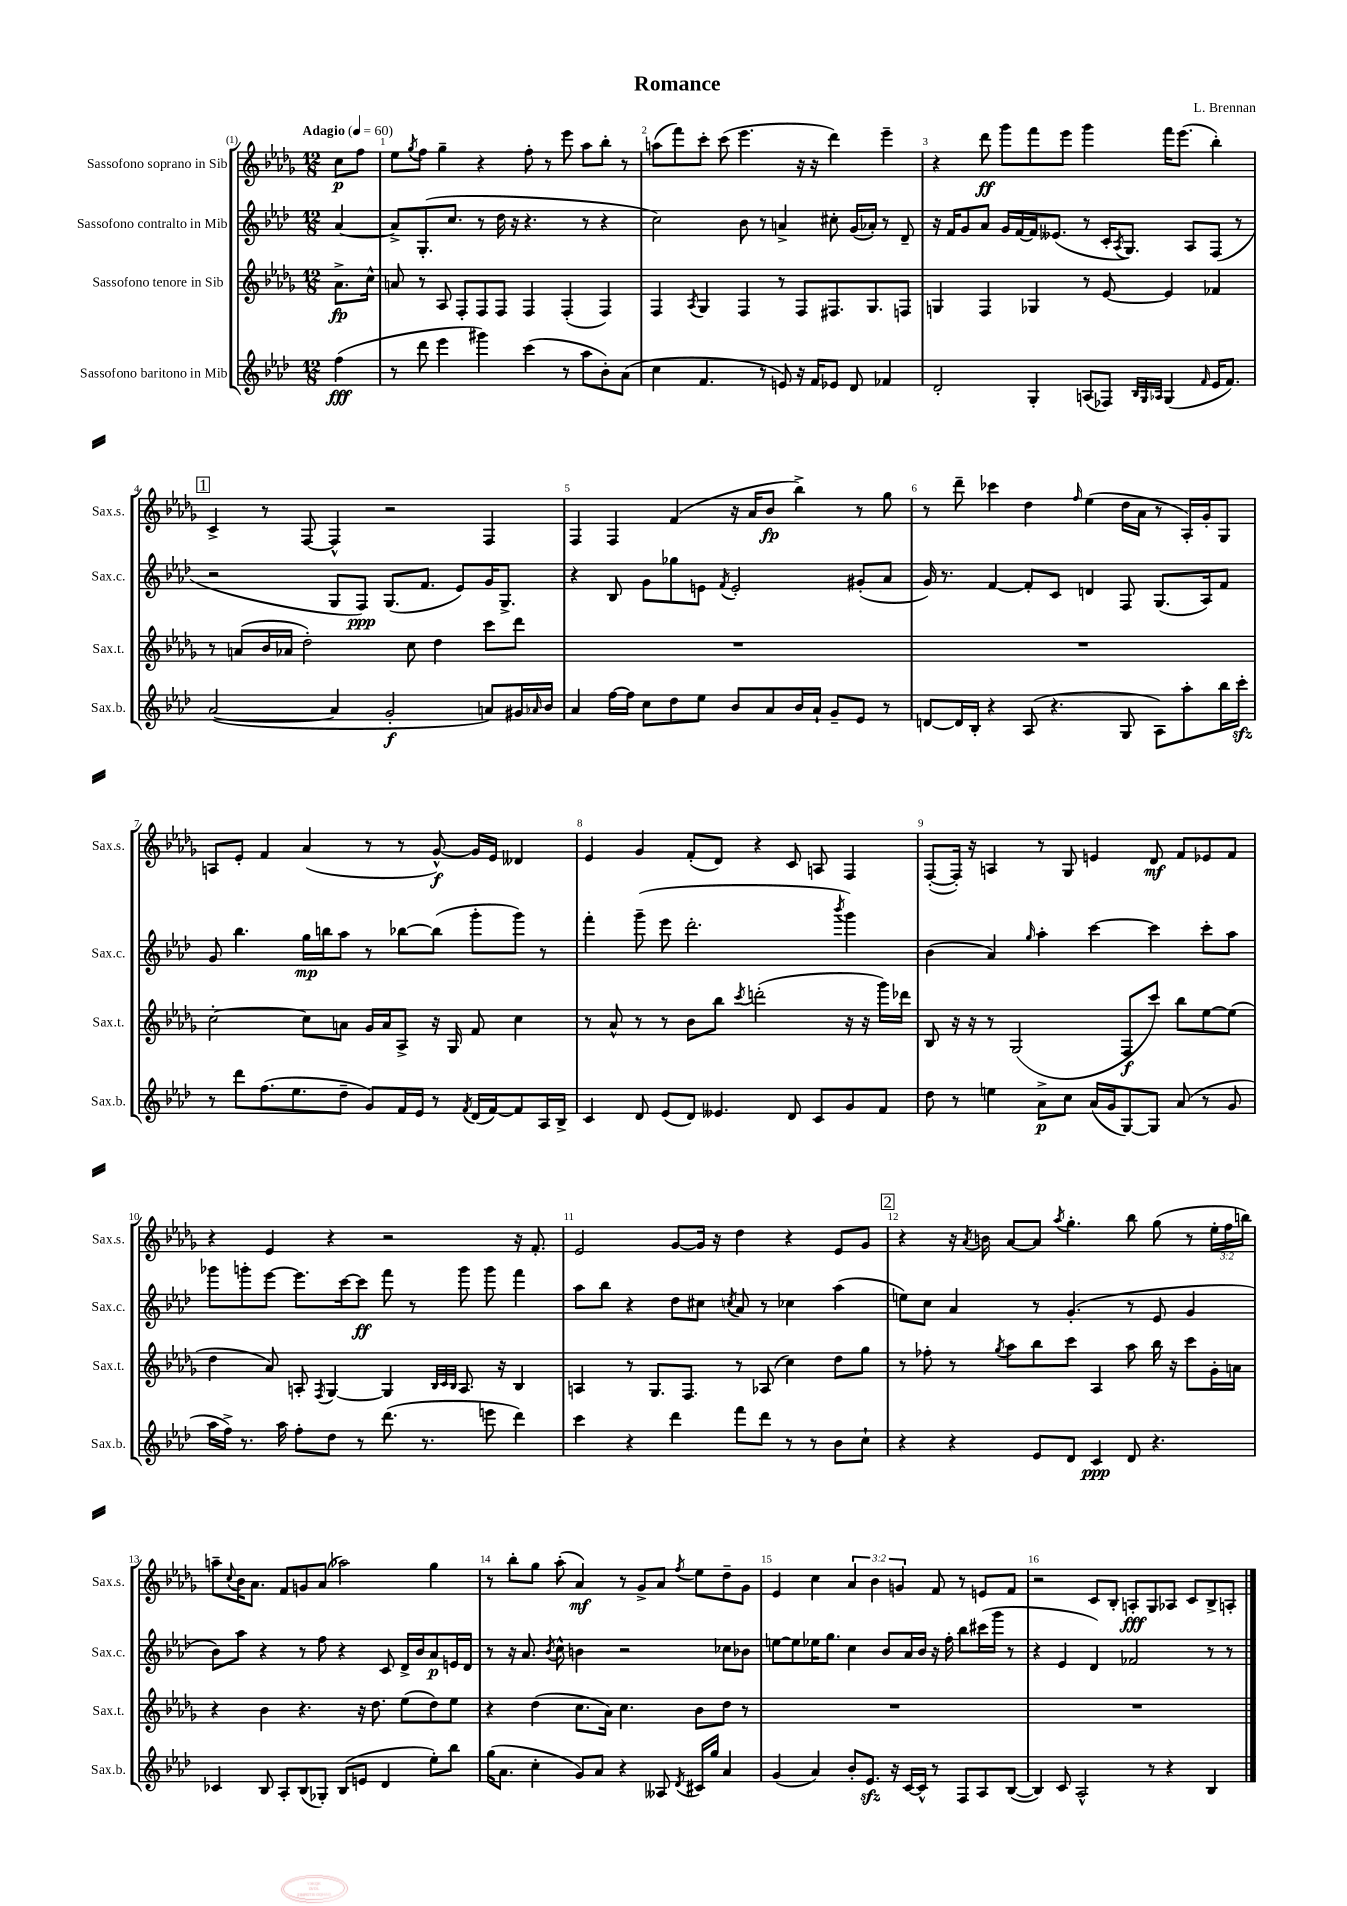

**kern	**dynam	**kern	**dynam	**kern	**dynam	**kern	**dynam
*part4	*part4	*part3	*part3	*part2	*part2	*part1	*part1
*staff4	*staff4	*staff3	*staff3	*staff2	*staff2	*staff1	*staff1
*I"Sassofono baritono in Mib	*	*I"Sassofono tenore in Sib	*	*I"Sassofono contralto in Mib	*	*I"Sassofono soprano in Sib	*
*I'Sax.b.	*	*I'Sax.t.	*	*I'Sax.c.	*	*I'Sax.s.	*
*clefG2	*	*clefG2	*	*clefG2	*	*clefG2	*
*k[b-e-a-d-]	*	*k[b-e-a-d-g-]	*	*k[b-e-a-d-]	*	*k[b-e-a-d-g-]	*
*M12/8	*	*M12/8	*	*M12/8	*	*M12/8	*
*MM60	*	*MM60	*	*MM60	*	*MM60	*
=	=	=	=	=	=	=	=
!	!	!	!	!	!	!LO:TX:a:B:t=Adagio	!
(4ff\	fff	8.a-^\L	fp	[4a-/	.	8cc\L	p
.	.	.	.	.	.	8ff\J	.
.	.	16cc^^\Jk	.	.	.	.	.
=1	=1	=1	=1	=1	=1	=1	=1
8r	.	8an/	.	8a-^/L]	.	8ee-\L	.
.	.	.	.	.	.	8qgg-/	.
8ddd-\	.	8r	.	(8.G'/	.	8ff\J	.
4eee-\	.	8A-/	.	.	.	4gg-~\	.
.	.	.	.	8.cc/J	.	.	.
.	.	8F'/L	.	.	.	.	.
4ggg#X\)	.	8F/	.	8r	.	4r	.
.	.	8F/J	.	16dd-\	.	.	.
.	.	.	.	16r	.	.	.
(4ccc\	.	4F/	.	4.r	.	8ff'\	.
.	.	.	.	.	.	8r	.
8r	.	(4F'/	.	.	.	8eee-\	.
8aa-\L	.	.	.	8r	.	8aa-\L	.
8b-'\)	.	4F/)	.	4r	.	8bb-'\J	.
(8a-\J	.	.	.	.	.	8r	.
=2	=2	=2	=2	=2	=2	=2	=2
4cc\	.	4F/	.	2cc\)	.	(8aan\L	.
.	.	.	.	.	.	8fff\)	.
.	.	8qA-/	.	.	.	.	.
4.f/	.	4G-/	.	.	.	8ccc'\J	.
.	.	.	.	.	.	(8ccc\	.
.	.	4F/	.	8b-\	.	4.eee-\	.
8r	.	.	.	8r	.	.	.
8en/)	.	8r	.	4an^/	.	.	.
16r	.	8F/L	.	.	.	16r	.
16f/KL	.	.	.	.	.	16r	.
8e-X/J	.	8.F#X/	.	8cc#X'\	.	4ddd-\)	.
8d-/	.	.	.	(16g/LL	.	.	.
.	.	8.G-/	.	16a-X'/JJ)	.	.	.
4f-X/	.	.	.	8r	.	4eee-~\	.
.	.	8Fn/J	.	8d-~/	.	.	.
=3	=3	=3	=3	=3	=3	=3	=3
2d-'/	.	4Gn/	.	16r	.	4r	.
.	.	.	.	16f/KL	.	.	.
.	.	.	.	8g/	.	.	.
.	.	4F/	.	8a-/J	.	8ddd-\	ff
.	.	.	.	16g/LL	.	8ggg-\L	.
.	.	.	.	[16f/	.	.	.
4G'/	.	4G-X/	.	16f/J]	.	8fff\	.
.	.	.	.	(8.e--X/J	.	.	.
.	.	.	.	.	.	8eee-\J	.
(8An/L	.	8r	.	8r	.	4ggg-\	.
8F-X/J)	.	[8e-/	.	16c'/KL	.	.	.
.	.	.	.	8qA-/	.	.	.
.	.	.	.	8.G/J)	.	.	.
32qqB-/LLL	.	.	.	.	.	.	.
32qqG/	.	.	.	.	.	.	.
32qqA-X/JJJ	.	.	.	.	.	.	.
(4G/	.	4e-/]	.	.	.	16fff\KL	.
.	.	.	.	.	.	(8.eee-\J	.
.	.	.	.	8A-/L	.	.	.
16qqf/	.	.	.	.	.	.	.
16e-/KL	.	4f-X/	.	(8F/J	.	4bb-'\)	.
8.f/J)	.	.	.	.	.	.	.
.	.	.	.	8r	.	.	.
!!LO:LB:g=z
!!LO:REH:place=s1:t=1
=4	=4	=4	=4	=4	=4	=4	=4
([2a-/	.	8r	.	2r	.	4c^/	.
.	.	(8an/L	.	.	.	.	.
.	.	16b-/L	.	.	.	8r	.
.	.	16a-X/JJ	.	.	.	.	.
.	.	2dd-'\)	.	.	.	[8F/	.
4a-/]	.	.	.	8G/L	.	4F^^/]	.
.	.	.	.	8F/J)	ppp	.	.
2g'/	f	.	.	(8.G/L	.	2r	.
.	.	8cc\	.	.	.	.	.
.	.	.	.	8.f/J	.	.	.
.	.	4dd-\	.	.	.	.	.
.	.	.	.	8e-/L)	.	.	.
8an/L)	.	8ccc\L	.	16g/K	.	4F/	.
.	.	.	.	8.G^/J	.	.	.
16g#X/L	.	8ddd-\J	.	.	.	.	.
16qqa-X/	.	.	.	.	.	.	.
16b-/JJ	.	.	.	.	.	.	.
=5	=5	=5	=5	=5	=5	=5	=5
4a-/	.	1.r	.	4r	.	4F/	.
[16ff\LL	.	.	.	8B-/	.	4F/	.
16ff\JJ]	.	.	.	.	.	.	.
8cc\L	.	.	.	8g\L	.	.	.
8dd-\	.	.	.	8gg-X\	.	(4f/	.
8ee-\J	.	.	.	8en\J	.	.	.
.	.	.	.	8qf/	.	.	.
8b-/L	.	.	.	2e'/	.	16r	.
.	.	.	.	.	.	16a-/KL	.
8a-/	.	.	.	.	.	8b-/J	fp
16b-/L	.	.	.	.	.	4bb-^\)	.
16a-`/JJ	.	.	.	.	.	.	.
8g~/L	.	.	.	.	.	.	.
8e-/J	.	.	.	(8g#X'/L	.	8r	.
8r	.	.	.	8a-/J	.	8gg-\	.
=6	=6	=6	=6	=6	=6	=6	=6
[8dn/L	.	1.r	.	16g/)	.	8r	.
.	.	.	.	8.r	.	.	.
16d/L]	.	.	.	.	.	8ddd-~\	.
16B-'/JJ	.	.	.	.	.	.	.
4r	.	.	.	[4f/	.	4ccc-X\	.
(8A-/	.	.	.	8f'/L]	.	4dd-\	.
4.r	.	.	.	8c/J	.	.	.
.	.	.	.	.	.	16qqff/	.
.	.	.	.	4dn/	.	(4ee-\	.
8G/	.	.	.	8F/	.	16dd-\LL	.
.	.	.	.	.	.	16a-\JJ	.
8A-\L)	.	.	.	(8.G/L	.	8r	.
8aa-'\	.	.	.	.	.	16A-'/LL)	.
.	.	.	.	16A-/k)	.	16g-'/J	.
16bb-\L	.	.	.	8f/J	.	8G-/J	.
16ccczz'\JJ	.	.	.	.	.	.	.
!!LO:LB:g=z
=7	=7	=7	=7	=7	=7	=7	=7
8r	.	[2cc'\	.	8g/	.	8An/L	.
8ddd-\L	.	.	.	4.bb-\	.	8e-'/J	.
(8.ff\	.	.	.	.	.	4f/	.
8.ee-\	.	.	.	.	.	.	.
.	.	8cc\L]	.	16gg\LL	mp	(4a-/	.
.	.	.	.	16bbn\J	.	.	.
8dd-~\J	.	8an\J	.	8aa-\J	.	.	.
8g/L)	.	16g-/LL	.	8r	.	8r	.
.	.	16a/J	.	.	.	.	.
16f/L	.	8A-^/J	.	[8bb-X\L	.	8r	.
16e-/JJ	.	.	.	.	.	.	.
8r	.	16r	.	(8bb-\J]	.	[8g-^^/)	f
.	.	16G-/	.	.	.	.	.
8qf/	.	.	.	.	.	.	.
(16d-/LL	.	8f/	.	8ggg'\L	.	16g-/LL]	.
[16f/J)	.	.	.	.	.	16e-/JJ	.
8f/]	.	4cc\	.	8ggg\J)	.	4d--X/	.
16A-/L	.	.	.	8r	.	.	.
16B-^/JJ	.	.	.	.	.	.	.
=8	=8	=8	=8	=8	=8	=8	=8
4c/	.	8r	.	4fff'\	.	4e-/	.
.	.	8a-^^/	.	.	.	.	.
8d-/	.	8r	.	(8ggg~\	.	4g-/	.
(8e-/L	.	8r	.	8eee-\	.	.	.
8d-/J)	.	8b-\L	.	2.ddd-'\	.	(8f'/L	.
4.e--X/	.	8bb-\J	.	.	.	8d-/J)	.
.	.	8qccc/	.	.	.	.	.
.	.	(2dddn'\	.	.	.	4r	.
8d-/	.	.	.	.	.	8c/	.
8c/L	.	.	.	.	.	8An/	.
.	.	.	.	8qbbb-/	.	.	.
8g/	.	16r	.	4ggg\)	.	4F/	.
.	.	16r	.	.	.	.	.
8f/J	.	16ggg-\LL)	.	.	.	.	.
.	.	16ddd-X\JJ	.	.	.	.	.
=9	=9	=9	=9	=9	=9	=9	=9
8dd-\	.	8B-/	.	(4b-\	.	([8F'/L	.
8r	.	16r	.	.	.	16F'/Jk])	.
.	.	16r	.	.	.	16r	.
4een\	.	8r	.	4a-/)	.	4An/	.
.	.	(2G-/	.	.	.	.	.
.	.	.	.	16qqgg/	.	.	.
8a-^\L	p	.	.	4aa-'\	.	8r	.
8cc\J	.	.	.	.	.	8G-/	.
(16a-/LL	.	.	.	[4ccc\	.	4en/	.
16g/J	.	.	.	.	.	.	.
[8G/)	.	8F/L	f	.	.	.	.
8G/J]	.	8ccc/J)	.	4ccc\]	.	8d-/	mf
(8a-/	.	8bb-\L	.	.	.	8f/L	.
8r	.	[8ee-\	.	8ccc'\L	.	8e-X/	.
8g/	.	(8ee-\J]	.	8aa-\J	.	8f/J	.
!!LO:LB:g=z
=10	=10	=10	=10	=10	=10	=10	=10
16aa-\LL	.	4dd-\	.	8ggg-X\L	.	4r	.
16ff^\JJ)	.	.	.	.	.	.	.
8.r	.	.	.	8gggn'\	.	.	.
.	.	8a-/)	.	[8eee-\J	.	4e-/	.
16aa-\	.	.	.	.	.	.	.
8ff'\L	.	8An'/	.	8.eee-\L]	.	.	.
.	.	8qF/	.	.	.	.	.
8dd-\J	.	[4G-/	.	.	.	4r	.
.	.	.	.	[16ccc\k	.	.	.
8r	.	.	.	8ccc\J]	ff	.	.
(8.ddd-\	.	4G-/]	.	8fff\	.	2r	.
.	.	.	.	8r	.	.	.
8.r	.	.	.	.	.	.	.
.	.	32qqB-/LLL	.	.	.	.	.
.	.	32qqc/	.	.	.	.	.
.	.	32qqB-/JJJ	.	.	.	.	.
.	.	8.A/	.	8ggg\	.	.	.
8eeen\	.	.	.	8ggg\	.	.	.
.	.	16r	.	.	.	.	.
4ddd-\)	.	4B-/	.	4fff\	.	16r	.
.	.	.	.	.	.	8.f'/	.
=11	=11	=11	=11	=11	=11	=11	=11
4ccc\	.	4An/	.	8aa-\L	.	2e-/	.
.	.	.	.	8bb-\J	.	.	.
4r	.	8r	.	4r	.	.	.
.	.	8.G-/L	.	.	.	.	.
4ddd-\	.	.	.	8dd-\L	.	[8g-/L	.
.	.	8.F/J	.	.	.	.	.
.	.	.	.	8cc#X\J	.	16g-/Jk]	.
.	.	.	.	.	.	16r	.
.	.	.	.	8qccn/	.	.	.
8fff\L	.	8r	.	8a-/	.	4dd-\	.
8ddd-\J	.	(8A-X/	.	8r	.	.	.
8r	.	4cc\)	.	4cc-X\	.	4r	.
8r	.	.	.	.	.	.	.
8b-\L	.	8dd-\L	.	(4aa-\	.	8e-/L	.
8cc`\J	.	8gg-\J	.	.	.	8g-/J	.
!!LO:REH:place=s1:t=2
=12	=12	=12	=12	=12	=12	=12	=12
4r	.	8r	.	8een\L)	.	4r	.
.	.	8ff-X'\	.	8cc\J	.	.	.
4r	.	8r	.	4a-/	.	16r	.
.	.	.	.	.	.	8qa-/	.
.	.	.	.	.	.	16bn\	.
.	.	8qgg-/	.	.	.	.	.
.	.	8aa-\L	.	.	.	[8a-/L	.
8e-/L	.	8bb-\	.	8r	.	8a-/J]	.
.	.	.	.	.	.	8qaa-/	.
8d-/J	.	8ccc\J	.	(4.g'/	.	4.gg-'\	.
4c/	ppp	4A-/	.	.	.	.	.
8d-/	.	8aa-\	.	8r	.	8bb-\	.
4.r	.	16bb-\	.	8e-/	.	(8gg-\	.
.	.	16r	.	.	.	.	.
.	.	8ccc\L	.	4g/	.	8r	.
.	.	16g-'\L	.	.	.	24ee-'\LL	.
.	.	.	.	.	.	24ff\	.
.	.	16an\JJ	.	.	.	.	.
.	.	.	.	.	.	24bbn\JJ)	.
!!LO:LB:g=z
=13	=13	=13	=13	=13	=13	=13	=13
4c-X/	.	4r	.	8b-\L)	.	8aan~\L	.
.	.	.	.	.	.	8qqcc/	.
.	.	.	.	8aa-\J	.	16b-\K	.
.	.	.	.	.	.	8.a-\J	.
8B-/	.	4b-\	.	4r	.	.	.
8A-'/L	.	.	.	.	.	8f/L	.
(8B-/	.	4.r	.	8r	.	8gn/	.
8G-X'/J)	.	.	.	8ff\	.	(8a-/J	.
(8B-/L	.	.	.	4r	.	2aa-X\)	.
8en/J	.	16r	.	.	.	.	.
.	.	8.dd-\	.	.	.	.	.
4d-/	.	.	.	8c/	.	.	.
.	.	(8ee-\L	.	16d-^/LL	.	.	.
.	.	.	.	16b-/J	.	.	.
8ee-'\L)	.	8dd-\)	.	8a-/	p	4gg-\	.
8bb-\J	.	8ee-\J	.	16en/L	.	.	.
.	.	.	.	16d-/JJ	.	.	.
=14	=14	=14	=14	=14	=14	=14	=14
(16gg\KL	.	4r	.	8r	.	8r	.
8.a-\J	.	.	.	.	.	.	.
.	.	.	.	16r	.	8bb-'\L	.
.	.	.	.	8.a-/	.	.	.
4cc'\	.	(4dd-\	.	.	.	8gg-\J	.
.	.	.	.	8qb-/	.	.	.
.	.	.	.	8cc^^\	.	(8aa-'\	.
8g/L)	.	8.cc\L	.	4bn\	.	4a-/)	mf
8a-/J	.	.	.	.	.	.	.
.	.	16a-\Jk)	.	.	.	.	.
4r	.	4.cc\	.	2r	.	8r	.
.	.	.	.	.	.	8g-^/L	.
8A--X/	.	.	.	.	.	8a-/J	.
8qd-/	.	.	.	.	.	8qff/	.
16c#X/LL	.	8b-\L	.	.	.	8ee-\L	.
16gg/JJ	.	.	.	.	.	.	.
4a-/	.	8dd-\J	.	8cc-X\L	.	8dd-~\	.
.	.	8r	.	8b-X\J	.	8g-\J	.
=15	=15	=15	=15	=15	=15	=15	=15
(4g/	.	1.r	.	[8een\L	.	4e-/	.
.	.	.	.	8ee\]	.	.	.
4a-/)	.	.	.	16ee-X\K	.	4cc\	.
.	.	.	.	8.gg\J	.	.	.
8b-'/L	.	.	.	4cc\	.	6a-/	.
8.e-zz/J	.	.	.	.	.	.	.
.	.	.	.	.	.	6b-\	.
.	.	.	.	8b-/L	.	.	.
16r	.	.	.	.	.	.	.
.	.	.	.	.	.	6gn/	.
[16c/LL	.	.	.	16a-/L	.	.	.
16c^^/JJ]	.	.	.	16b-/JJ	.	.	.
8r	.	.	.	16r	.	8f/	.
.	.	.	.	16ff'\	.	.	.
8F/L	.	.	.	8bb-\L	.	8r	.
8A-/	.	.	.	(16ccc#X\L	.	8en/L	.
.	.	.	.	16ggg\JJ	.	.	.
([8B-/J	.	.	.	8r	.	8f/J	.
=16	=16	=16	=16	=16	=16	=16	=16
4B-/])	.	1.r	.	4r	.	2r	.
8c/	.	.	.	4e-/	.	.	.
2A-^^/	.	.	.	.	.	.	.
.	.	.	.	4d-/)	.	8c/L	.
.	.	.	.	.	.	8B-'/J	.
.	.	.	.	2f-X/	.	8An'/L	fff
8r	.	.	.	.	.	8G-/	.
4r	.	.	.	.	.	8A-X/J	.
.	.	.	.	.	.	8c/L	.
4B-/	.	.	.	8r	.	8B-^/	.
.	.	.	.	8r	.	8An'/J	.
==	==	==	==	==	==	==	==
*-	*-	*-	*-	*-	*-	*-	*-
